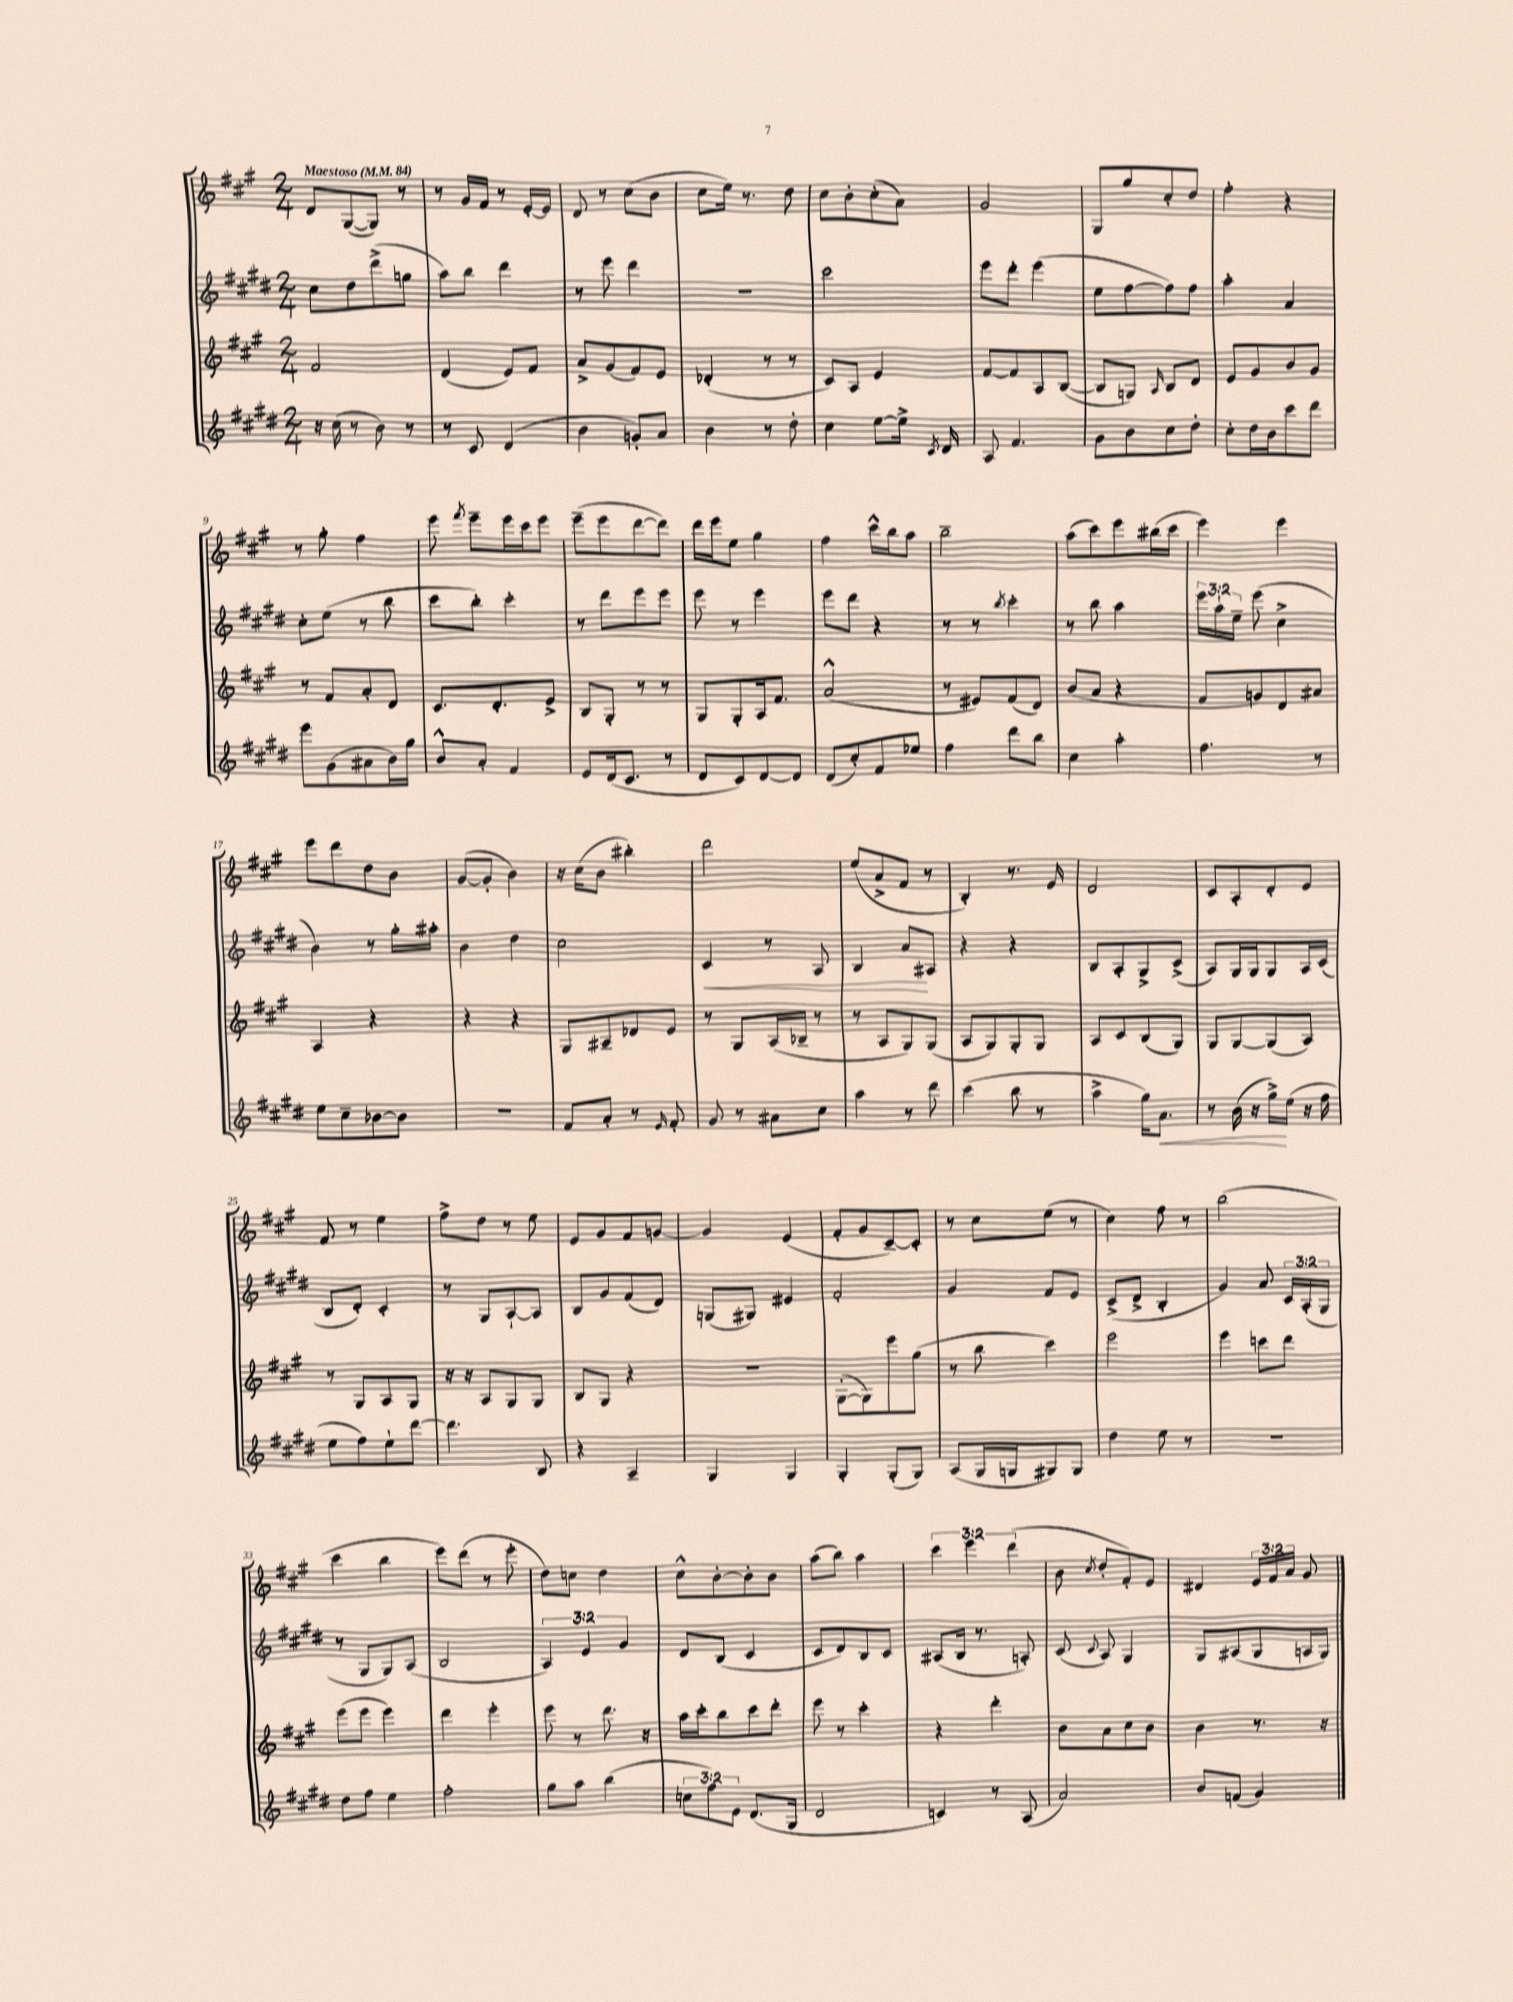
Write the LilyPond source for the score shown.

<<
\new StaffGroup <<
\new Staff = "s0" {
    \clef treble \key a \major \numericTimeSignature \time 2/4 \override Staff.TupletNumber.text = #tuplet-number::calc-fraction-text \tempo "Maestoso" 4 = 84
    \autoBeamOff d'8[ gis8~( gis8]) r8 |
    r8 gis'16[ fis'16] r8 e'16[~-. e'16] |
    d'8 r8 cis''8[( b'8] |
    cis''8[ e''16]) r8. d''8 |
    cis''8[ b'8-. cis''8-.( a'8]) |
    gis'2 |
    gis8[ gis''8 cis''8-. d''8] |
    fis''4-. r4 |
    r8 gis''8-. fis''4 |
    e'''8 \acciaccatura { fis'''8 } e'''8[-- e'''16 cis'''16 e'''8] |
    e'''8[--( e'''8 d'''8~ d'''8]) |
    d'''16[ e'''16 e''8] gis''4 |
    fis''4 cis'''16[-^ b''16 a''8] |
    b''2-- |
    a''8[( cis'''8) e'''8 bis''16( cis'''16] |
    e'''4) e'''4 |
    e'''8[ d'''8 d''8 b'8] |
    gis'8[~( gis'8]-. b'4) |
    r16 cis''16[( b'8] bis''4-.) |
    d'''2 |
    e''8[( a'8-> fis'8] r8 |
    b4-.) r8. e'16 |
    d'2 |
    cis'8[ a8-. d'8-. e'8] |
    fis'8 r8 e''4 |
    fis''8[-> d''8] r8 e''8 |
    e'8[ gis'8 fis'8 g'8]~ |
    g'4 e'4( |
    fis'8[-. gis'8 cis'8~--) cis'8]-. |
    r8 cis''8[ e''8]( r8 |
    cis''4) fis''8 r8 |
    b''2( |
    cis'''4 b''4 |
    e'''8[) d'''8]( r8 e'''8-. |
    d''8[) c''8] d''4 |
    cis''8[-^ b'8~-. b'8-. b'8] |
    a''8[( b''8]) a''4 |
    \tuplet 3/2 { cis'''4 e'''4 d'''4( } |
    b'8 \acciaccatura { cis''8 } d''8[-. fis'8-.) e'8] |
    dis'4 \tuplet 3/2 { e'16[ fis'16 a'16] } gis'8 \bar "|." |
}
\new Staff = "s1" {
    \clef treble \key e \major \numericTimeSignature \time 2/4 \override Staff.TupletNumber.text = #tuplet-number::calc-fraction-text
    \autoBeamOff cis''8[ dis''8 dis'''8->( g''8] |
    a''8[) b''8] dis'''4 |
    r8 e'''8 dis'''4 |
    r2 |
    cis'''2 |
    e'''8[ dis'''8]-. e'''4( |
    e''8[ fis''8~ fis''8) fis''8] |
    a''4-. a'4 |
    cis''8[-. e''8]( r8 b''8 |
    cis'''8[ b''8]-.) cis'''4-. |
    r8 dis'''8[ e'''8 e'''8] |
    e'''8 r8 e'''4 |
    e'''8[ dis'''8] r4 |
    r8 r8 \acciaccatura { b''8 } cis'''4-. |
    r8 b''8 a''4 |
    \tuplet 3/2 { e'''16[ a''16-! e''16]-- } e'''8( cis''4-> |
    b'4) r8 gis''16[-. ais''16]-. |
    b'4 dis''4 |
    cis''2 |
    cis'4\< r8 a8 |
    b4 a'8[\! ais8] |
    r4 r4 |
    b8[ a8-. gis8-> cis'8]->( |
    a8[) gis16 gis16 gis8 a16 cis'16]( |
    b8[ dis'8]-.) cis'4-. |
    r8 gis8[ a8~-! a8] |
    b8[ gis'8 fis'8( dis'8]) |
    g8[( gis8]) eis'4 |
    fis'2-. |
    gis'4 fis'8[ e'8] |
    cis'8[->( dis'8]-> b4-. |
    gis'4) a'8 \tuplet 3/2 { cis'16[ a16-.( gis16] } |
    r8 gis8[ gis8) a8]( |
    b2 |
    \tuplet 3/2 { a4) e'4 gis'4 } |
    dis'8[ b8]( cis'4 |
    cis'8[ dis'8) b8 cis'8] |
    ais8[( b16] r8. a8-.) |
    cis'8( \appoggiatura { cis'8 } a8) gis4 |
    gis8[ ais8( gis8 a16 gis16]) \bar "|." |
}
\new Staff = "s2" {
    \clef treble \key a \major \numericTimeSignature \time 2/4
    \autoBeamOff fis'2 |
    d'4( e'8[) fis'8] |
    a'8[-> gis'8( fis'8) e'8] |
    des'4-.( r8 r8 |
    cis'8[) a8] e'4 |
    fis'8[~ fis'8 a8 b8]~( |
    b8[ g8]) \grace { a16 } b8[ d'8] |
    e'8[ gis'8 b'8 gis'8] |
    r8 fis'8[ a'8-. d'8] |
    cis'8.[ d'8.-. e'8]-> |
    b8[ gis8]-. r8 r8 |
    gis8[ gis8-. a16 fis'8.] |
    a'2-^( |
    r8 eis'8[) fis'8( d'8]) |
    b'8[( a'8] r4 |
    fis'8[ g'8) d'8 ais'8] |
    a4 r4 |
    r4 r4 |
    gis8[ ais8-- des'8 e'8] |
    r8 gis8[ a16( bes16]-- r8 |
    r8 a8[ gis8) gis8]( |
    a8[ gis8) gis8-. gis8] |
    a8[ cis'8 b8( gis8]) |
    gis8[ gis8~ gis8( a8]) |
    r8 gis8[ a8 gis8] |
    r16 r16 a8[ gis8 gis8] |
    b8[ gis8] r4 |
    R2 |
    gis8[~-.( gis8) e'''8 gis''8]( |
    r8 b''8 cis'''4) |
    e'''2 |
    e'''4 c'''8[ d'''8] |
    e'''8[( e'''8] e'''4) |
    d'''4 e'''4-. |
    e'''8 r8 d'''8. r16 |
    a''16[ cis'''16-. b''8 cis'''8 d'''8]-. |
    e'''8 r8 cis'''4-. |
    r4 d'''4-. |
    b'8[ a'8 cis''8 b'8] |
    b'4 r8. r16 \bar "|." |
}
\new Staff = "s3" {
    \clef treble \key e \major \numericTimeSignature \time 2/4 \override Staff.TupletNumber.text = #tuplet-number::calc-fraction-text
    \autoBeamOff r16 cis''16( r8 b'8) r8 |
    r8 cis'8 dis'4( |
    b'4 g'8[-.) a'8] |
    b'4 r8 dis''8-. |
    cis''4 e''8[~ e''16]-> \acciaccatura { cis'8 } dis'16 |
    a8 fis'4. |
    gis'8[ b'8 cis''8 dis''8]-. |
    cis''8[-. dis''16 b'16 cis'''8 dis'''8] |
    e'''8[ gis'8( ais'8 b'16) gis''16] |
    b'8[-^ a'8]-. fis'4 |
    e'8[ dis'16( cis'8.] r8 |
    dis'8[ cis'8) dis'8~ dis'8] |
    dis'8[( cis''8-.) fis'8 ees''8] |
    fis''4 dis'''8[ b''8] |
    cis''4 a''4-. |
    fis''4. r8 |
    e''8[ cis''8-- bes'8~ bes'8] |
    R2 |
    fis'8[ a'8]-. r8 \grace { e'16 } fis'8-. |
    gis'8 r8 ais'8[ cis''8] |
    a''4 r8 dis'''8 |
    cis'''4( b''8 r8 |
    a''4-> gis''16[) a'8.]\< |
    r8 b'16( r16 gis''16[->\!) e''16]( r16 fis''16 |
    e''8[ fis''8) e''8-! dis'''8]~ |
    dis'''4. b8 |
    r4 a4-- |
    gis4 gis4 |
    gis4-. gis8[-.( gis8]) |
    a8[( gis16 g16 gis8) gis8] |
    dis''4 e''8 r8 |
    R2 |
    dis''8[ fis''8] e''4 |
    fis''2-. |
    gis''8[ a''8] b''4( |
    \tuplet 3/2 { c''8[ fis''8) e'8] } dis'8.[( gis16] |
    dis'2 |
    c'4) r8 a8( |
    a'2) |
    b'8[ f'8]( gis'4) \bar "|." |
}
>>
>>
